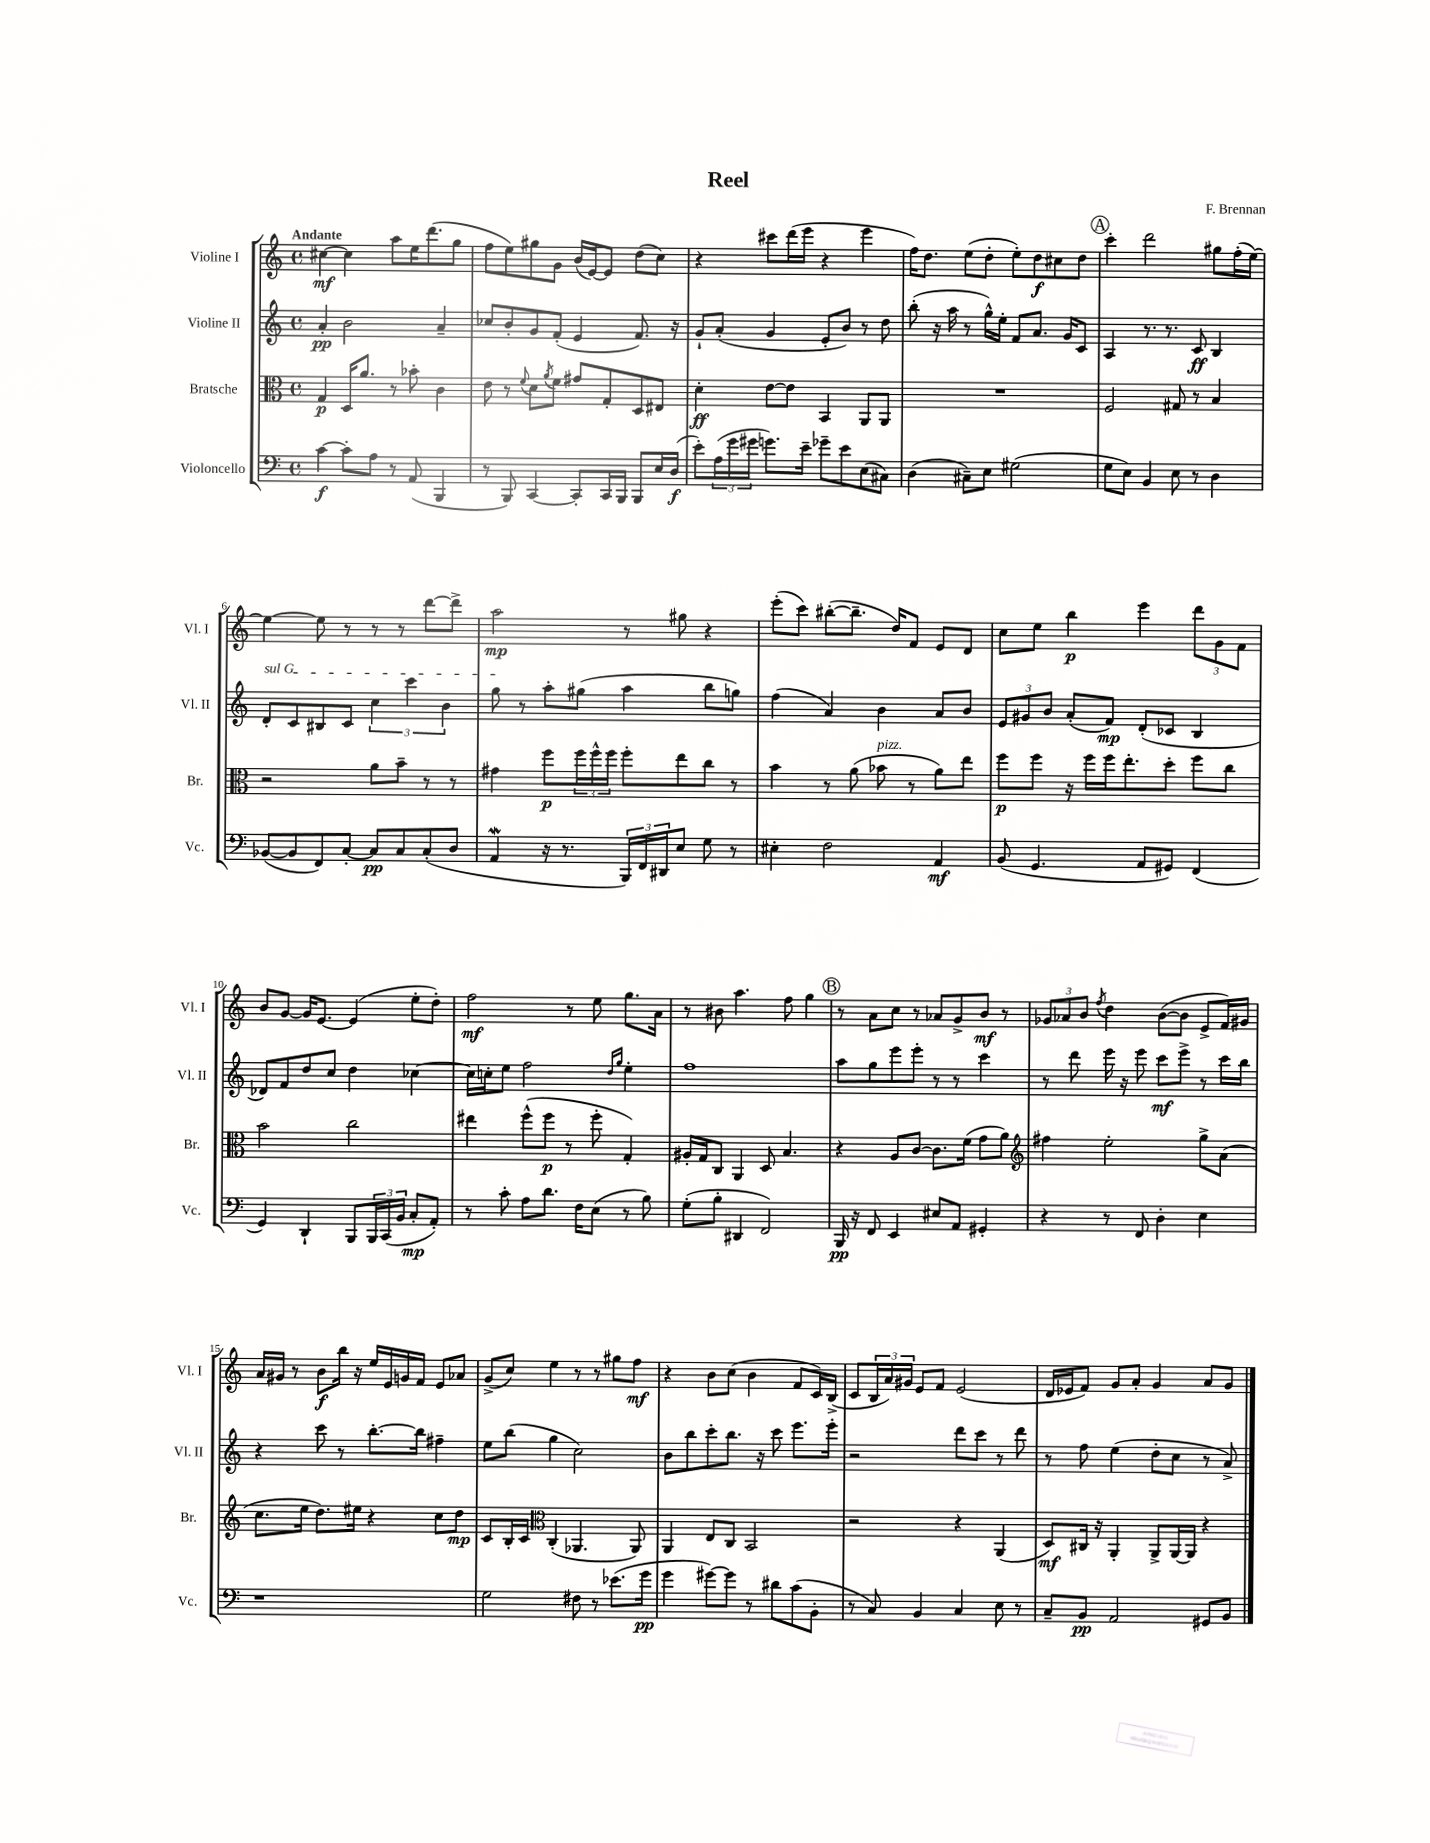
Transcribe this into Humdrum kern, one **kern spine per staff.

**kern	**dynam	**kern	**dynam	**kern	**dynam	**kern	**dynam
*part4	*part4	*part3	*part3	*part2	*part2	*part1	*part1
*staff4	*staff4	*staff3	*staff3	*staff2	*staff2	*staff1	*staff1
*I"Violoncello	*	*I"Bratsche	*	*I"Violine II	*	*I"Violine I	*
*I'Vc.	*	*I'Br.	*	*I'Vl. II	*	*I'Vl. I	*
*clefF4	*	*clefC3	*	*clefG2	*	*clefG2	*
*k[]	*	*k[]	*	*k[]	*	*k[]	*
*M4/4	*	*M4/4	*	*M4/4	*	*M4/4	*
*met(c)	*	*met(c)	*	*met(c)	*	*met(c)	*
=1	=1	=1	=1	=1	=1	=1	=1
!	!	!	!	!	!	!LO:TX:a:B:t=Andante	!
[4c\	f	4G/	p	4a'/	pp	[4cc#X\	mf
8c'\L]	.	16D/KL	.	2b\	.	4cc#\]	.
.	.	8.a/J	.	.	.	.	.
8A\J	.	.	.	.	.	.	.
8r	.	8r	.	.	.	8aa\L	.
(8AA/	.	8b-X'\	.	.	.	16ee\K	.
.	.	.	.	.	.	(8.ddd\	.
4BBB/	.	4c\	.	4a~/	.	.	.
.	.	.	.	.	.	8gg\J	.
=2	=2	=2	=2	=2	=2	=2	=2
8r	.	8e\	.	8cc-X/L	.	8ff\L	.
8BBB/)	.	8r	.	8b'/	.	8ee\)	.
.	.	8qqf/	.	.	.	.	.
[4CC/	.	8d\L	.	8g/	.	8gg#X\	.
.	.	8qa/	.	.	.	.	.
.	.	8f\J	.	(8f'/J	.	8g\J	.
8CC'/L]	.	8g#X/L	.	4e/	.	(16b/LL	.
.	.	.	.	.	.	[16e/J)	.
16CC/L	.	8G'/	.	.	.	8e/J]	.
16BBB/JJ	.	.	.	.	.	.	.
8BBB/L	.	8D/	.	8.f/)	.	(8dd\L	.
16E/L	.	8E#X/J	.	.	.	8cc\J)	.
(16D/JJ	f	.	.	16r	.	.	.
=3	=3	=3	=3	=3	=3	=3	=3
8e'\L)	.	4d'\	ff	8g`/L	.	4r	.
(24A\L	.	.	.	(8a'/J	.	.	.
24g\	.	.	.	.	.	.	.
24g#X\JJ	.	.	.	.	.	.	.
8.gn\L)	.	[8e\L	.	4g/	.	8ccc#X\L	.
.	.	8e\J]	.	.	.	(16ddd\L	.
16e~\Jk	.	.	.	.	.	16eee\JJ	.
8g-X~\L	.	4BB/	.	8e'/L	.	4r	.
8e\	.	.	.	8b/J)	.	.	.
(8E\	.	8AA/L	.	8r	.	4eee\	.
8C#X\J)	.	8AA/J	.	8dd\	.	.	.
=4	=4	=4	=4	=4	=4	=4	=4
(4D\	.	1r	.	(8bb'\	.	16ff\KL)	.
.	.	.	.	.	.	8.dd\J	.
.	.	.	.	16r	.	.	.
.	.	.	.	16aa\	.	.	.
8C#X~\L)	.	.	.	8r	.	(8ee\L	.
8E\J	.	.	.	16gg^^\LL)	.	8dd'\J	.
.	.	.	.	16ee'\JJ	.	.	.
(2G#X\	.	.	.	8f/L	.	8ee'\L)	.
.	.	.	.	8.a/J	.	8dd\	f
.	.	.	.	.	.	8cc#X\	.
.	.	.	.	16g/KL	.	.	.
.	.	.	.	8c/J	.	8dd\J	.
!!LO:REH:place=s1:t=A
=5	=5	=5	=5	=5	=5	=5	=5
8G\L	.	2F/	.	4A/	.	4ccc'\	.
8E\J)	.	.	.	.	.	.	.
4BB/	.	.	.	8.r	.	2ddd\	.
.	.	.	.	8.r	.	.	.
8E\	.	8G#X/	.	.	.	.	.
8r	.	8r	.	8c/	ff	.	.
4D\	.	4B/	.	4B/	.	8gg#X\L	.
.	.	.	.	.	.	(16ff'\L	.
.	.	.	.	.	.	[16ee\JJ)	.
!!LO:LB:g=z
=6	=6	=6	=6	=6	=6	=6	=6
!	!	!	!	!LO:TX:a:i:t=sul G	!	!	!
([8BB-X/L	.	2r	.	8d'/L	.	4ee\_	.
8BB-/]	.	.	.	8c/	.	.	.
8FF/)	.	.	.	8B#X/	.	8ee\]	.
[8C'/J	.	.	.	8c/J	.	8r	.
8C/L]	pp	8a\L	.	6cc\	.	8r	.
8C/	.	8b~\J	.	.	.	8r	.
.	.	.	.	6ccc\	.	.	.
(8C'/	.	8r	.	.	.	[8ddd\L	.
.	.	.	.	6b\	.	.	.
8D/J	.	8r	.	.	.	8ddd^\J]	.
=7	=7	=7	=7	=7	=7	=7	=7
4AAW/	.	4g#X\	.	8gg\	.	2aa\	mp
.	.	.	.	8r	.	.	.
16r	.	8ff\L	p	8aa'\L	.	.	.
8.r	.	.	.	.	.	.	.
.	.	24ff\L	.	(8gg#X\J	.	.	.
.	.	24ff^^\	.	.	.	.	.
.	.	24ff\JJ	.	.	.	.	.
24BBB/LL)	.	8ff'\L	.	4aa\	.	8r	.
24FF/	.	.	.	.	.	.	.
24DD#X/J	.	.	.	.	.	.	.
8E/J	.	8ee\	.	.	.	8gg#X\	.
8G\	.	8cc\J	.	8bb\L	.	4r	.
8r	.	8r	.	8ggn\J)	.	.	.
=8	=8	=8	=8	=8	=8	=8	=8
4E#X'\	.	4b\	.	(4ff\	.	(8eee'\L	.
.	.	.	.	.	.	8ccc\J)	.
2F\	.	8r	.	4a/)	.	([8bb#X'\L	.
.	.	(8a\	.	.	.	8.bb#~\J]	.
!	!	!LO:TX:a:i:t=pizz.	!	!	!	!	!
.	.	8b-X\	.	4b\	.	.	.
.	.	.	.	.	.	16dd/KL)	.
.	.	8r	.	.	.	8f/J	.
4AA/	mf	8a\L)	.	8a/L	.	8e/L	.
.	.	8ee\J	.	8b/J	.	8d/J	.
=9	=9	=9	=9	=9	=9	=9	=9
(8BB/	.	8ff\L	p	12e/L	.	8cc\L	.
.	.	.	.	12g#X/	.	.	.
4.GG/	.	8ff\J	.	.	.	8ee\J	.
.	.	.	.	12b/J	.	.	.
.	.	16r	.	(8a'/L	.	4bb\	p
.	.	16ff\LL	.	.	.	.	.
.	.	16ff\J	.	8f/J)	mp	.	.
.	.	8.ee'\	.	.	.	.	.
8AA/L	.	.	.	(8d'/L	.	4eee\	.
8GG#X/J)	.	8dd'\J	.	8c-X/J	.	.	.
(4FF/	.	8ff\L	.	4B/	.	12ddd\L	.
.	.	.	.	.	.	12g\	.
.	.	8cc\J	.	.	.	.	.
.	.	.	.	.	.	12f\J	.
!!LO:LB:g=z
=10	=10	=10	=10	=10	=10	=10	=10
4GG/)	.	2b\	.	8d-X/L)	.	8b/L	.
.	.	.	.	8f/	.	[8g/J	.
4DD`/	.	.	.	8dd/	.	16g/KL]	.
.	.	.	.	.	.	[8.e/J	.
.	.	.	.	8cc/J	.	.	.
8BBB/L	.	2cc\	.	4dd\	.	(4e/]	.
24BBB/L	.	.	.	.	.	.	.
(24CC/	.	.	.	.	.	.	.
24BB/JJ	.	.	.	.	.	.	.
8C'/L	mp	.	.	[4cc-X\	.	8ee'\L	.
8AA'/J)	.	.	.	.	.	8dd'\J)	.
=11	=11	=11	=11	=11	=11	=11	=11
8r	.	4ee#X\	.	16cc-\LL]	.	2ff\	mf
.	.	.	.	16ccn'\J	.	.	.
8c'\	.	.	.	8ee\J	.	.	.
8A\L	.	(8ff^^\L	.	2ff\	.	.	.
8.d\J	.	8ff\J	p	.	.	.	.
.	.	8r	.	.	.	8r	.
16F\KL	.	.	.	.	.	.	.
(8E\J	.	8ff'\	.	.	.	8ee\	.
.	.	.	.	16qqdd/LL	.	.	.
.	.	.	.	16qqgg/JJ	.	.	.
8r	.	4G'/)	.	4ee'\	.	8.gg\L	.
8B\)	.	.	.	.	.	.	.
.	.	.	.	.	.	16a\Jk	.
=12	=12	=12	=12	=12	=12	=12	=12
(8G'\L	.	16A#X'/LL	.	1ff	.	8r	.
.	.	16G/J	.	.	.	.	.
8B'\J	.	8C/J	.	.	.	8b#X\	.
4DD#X/	.	4AA/	.	.	.	4.aa\	.
2FF/)	.	8D/	.	.	.	.	.
.	.	4.B/	.	.	.	8ff\	.
.	.	.	.	.	.	4gg\	.
!!LO:REH:place=s1:t=B
=13	=13	=13	=13	=13	=13	=13	=13
16BBB/	pp	4r	.	8aa\L	.	8r	.
16r	.	.	.	.	.	.	.
8FF/	.	.	.	8gg\	.	8a\L	.
4EE/	.	8A/L	.	8eee\	.	8cc\J	.
.	.	[8c/J	.	8eee'\J	.	8r	.
8E#X/L	.	8.c\L]	.	8r	.	8a-X/L	.
8AA/J	.	.	.	8r	.	8g^/	.
.	.	(16f\Jk	.	.	.	.	.
4GG#X'/	.	8g\L	.	4ccc\	.	8b/J	mf
.	.	8a\J)	.	.	.	8r	.
=14	=14	=14	=14	=14	=14	=14	=14
*	*	*clefG2	*	*	*	*	*
4r	.	4ff#X\	.	8r	.	12g-X/L	.
.	.	.	.	.	.	12a-X/	.
.	.	.	.	8ddd\	.	.	.
.	.	.	.	.	.	12b/J	.
.	.	.	.	.	.	8qff/	.
8r	.	2ee'\	.	16eee\	.	4dd\	.
.	.	.	.	16r	.	.	.
8FF/	.	.	.	8eee\	.	.	.
4D'\	.	.	.	8ccc\L	mf	([8b\L	.
.	.	.	.	8eee^\J	.	8b\J]	.
4E\	.	8gg^\L	.	8r	.	8e^/L	.
.	.	(8a\J	.	16ccc\LL	.	16f/L)	.
.	.	.	.	16bb\JJ	.	16g#X/JJ	.
!!LO:LB:g=z
=15	=15	=15	=15	=15	=15	=15	=15
1r	.	8.cc\L	.	4r	.	16a/LL	.
.	.	.	.	.	.	16g#X/JJ	.
.	.	.	.	.	.	8r	.
.	.	16ee\Jk	.	.	.	.	.
.	.	8.dd\L)	.	8ccc\	.	8b\L	f
.	.	.	.	8r	.	16bb\Jk	.
.	.	16ee#X\Jk	.	.	.	16r	.
.	.	4r	.	[8.bb'\L	.	16ee/LL	.
.	.	.	.	.	.	16e/	.
.	.	.	.	.	.	16gn/	.
.	.	.	.	16bb\Jk]	.	16f/JJ	.
.	.	8cc\L	.	4ff#X~\	.	8e/L	.
.	.	8dd\J	mp	.	.	8a-X/J	.
=16	=16	=16	=16	=16	=16	=16	=16
2G\	.	8c/L	.	8ee\L	.	(8g^/L	.
.	.	16B'/L	.	(8bb\J	.	8cc/J)	.
.	.	16c/JJ	.	.	.	.	.
*	*	*clefC3	*	*	*	*	*
.	.	(4C'/	.	4gg\	.	4ee\	.
8F#X\	.	4.AA-X/	.	2cc\)	.	8r	.
8r	.	.	.	.	.	8r	.
(8.e-X\L	.	.	.	.	.	8gg#X\L	.
.	.	8AA-/)	.	.	.	8ff\J	mf
16g\Jk	pp	.	.	.	.	.	.
=17	=17	=17	=17	=17	=17	=17	=17
4g\	.	4AA/	.	8b\L	.	4r	.
.	.	.	.	8bb\	.	.	.
[8g#X\L)	.	8E/L	.	8ccc'\	.	8b\L	.
8g#\J]	.	8C/J	.	8.bb\J	.	(8cc\J	.
8r	.	2BB/	.	.	.	4b\	.
.	.	.	.	16r	.	.	.
8d#X\L	.	.	.	8ccc\	.	.	.
(8c\	.	.	.	8.eee\L	.	8f/L	.
8BB'\J	.	.	.	.	.	16c/L)	.
.	.	.	.	16eee'\Jk	.	(16B^/JJ	.
=18	=18	=18	=18	=18	=18	=18	=18
8r	.	2r	.	2r	.	8c/L	.
8C/)	.	.	.	.	.	24B/L	.
.	.	.	.	.	.	24a/)	.
.	.	.	.	.	.	24g#X/JJ	.
4BB/	.	.	.	.	.	8e/L	.
.	.	.	.	.	.	8f/J	.
4C/	.	4r	.	8ddd\L	.	(2e/	.
.	.	.	.	8ccc\J	.	.	.
8E\	.	(4AA/	.	8r	.	.	.
8r	.	.	.	8ddd\	.	.	.
=19	=19	=19	=19	=19	=19	=19	=19
8C~/L	.	8D/L)	mf	8r	.	16d/LL	.
.	.	.	.	.	.	16e-X/J	.
8BB/J	pp	16C#X/Jk	.	8ff\	.	8f/J)	.
.	.	16r	.	.	.	.	.
2AA/	.	4AA'/	.	(4ee\	.	8g/L	.
.	.	.	.	.	.	8a'/J	.
.	.	8AA^/L	.	8dd'\L	.	4g/	.
.	.	[16AA/L	.	8cc\J	.	.	.
.	.	16AA/JJ]	.	.	.	.	.
8GG#X/L	.	4r	.	8r	.	8a/L	.
8BB/J	.	.	.	8a^/)	.	8g/J	.
==	==	==	==	==	==	==	==
*-	*-	*-	*-	*-	*-	*-	*-
